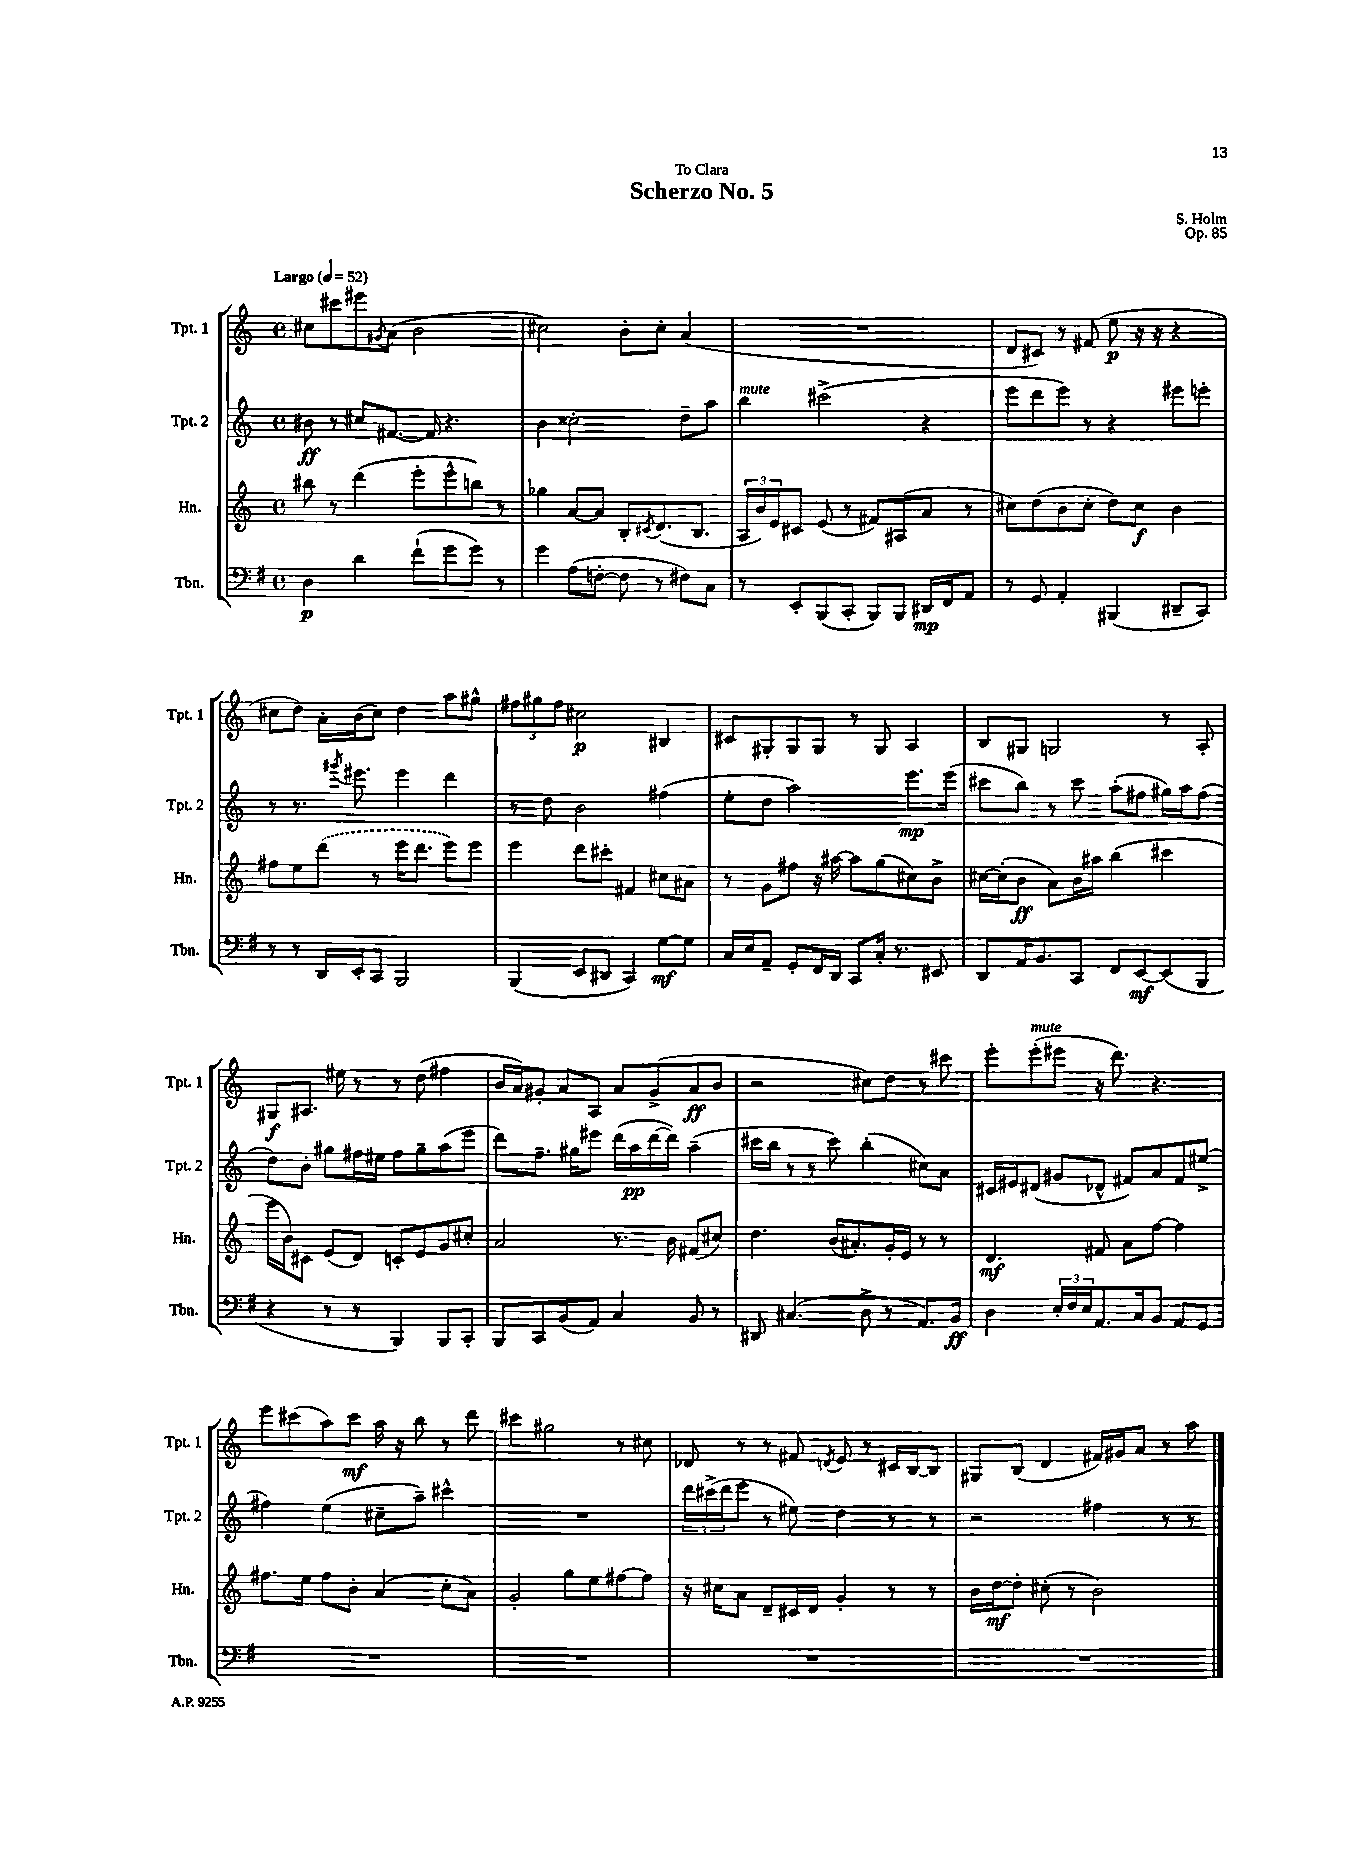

**kern	**kern	**kern	**kern
*staff4	*staff3	*staff2	*staff1
*clefF4	*clefG2	*clefG2	*clefG2
*k[f#]	*k[]	*k[]	*k[]
*M4/4	*M4/4	*M4/4	*M4/4
*met(c)	*met(c)	*met(c)	*met(c)
*MM52	*MM52	*MM52	*MM52
4D\	8bb#\	8b#\	8cc#\L
.	8r	8r	8ccc#\
4d\	(4ddd\	8cc#/L	8eee#\
.	.	.	8qg#/
.	.	[8.f#/J	(8a\J
(8f#`\L	8eee'\L	.	2b\
.	.	16f#/]	.
8g\	8eee^^\	4.r	.
8g\J)	8bb\J)	.	.
8r	8r	.	.
=	=	=	=
4g\	4gg-\	4b\	2cc#\)
(8A\L	[8a/L	2cc##'\	.
[8F'\J	8a/]J	.	.
8F\]	8B'/L	.	8b'\L
.	8qc#/	.	.
8r	(8.d/	.	8cc#'\J
8F#\L)	.	8dd~\L	(4a/
.	8.B/J	.	.
8C\J	.	8aa\J	.
=	=	=	=
8r	24A/LL	4bb\	1r
.	24b/)	.	.
.	24e/J	.	.
8EE'/L	8c#/J	.	.
(8BBB/	(8e/	(2ccc#^\	.
8CC'/J	8r	.	.
8BBB/L)	8f#/L)	.	.
8BBB/J	(8A#/	.	.
16DD#/LL	8a/J	4r	.
16FF#/J	.	.	.
8AA/J	8r	.	.
=	=	=	=
8r	8cc#\L)	8eee\L	8d/L
8GG/	(8dd\	8ddd\	8c#/J)
4AA'/	8b\	8eee\J)	8r
.	8cc#'\J	8r	(8f#/
(4BBB#/	8dd\L)	4r	8ee\
.	8cc#\J	.	16r
.	.	.	16r
8DD#~/L	4b\	8eee#\L	4r
8CC/J)	.	8eee'\J	.
=	=	=	=
8r	8ff#\L	8r	8cc#\L
8r	8ee\	8.r	8dd\J)
16DD/LL	(8ddd\J	.	16a'\LL
.	.	8qggg#/	.
16EE'/J	.	8.eee#\	(16b\J
8CC/J	8r	.	8cc#\J)
2BBB/	16eee\LK	4eee#\	4dd\
.	8.ddd\J	.	.
.	8eee\L)	4ddd\	8aa\L
.	8eee\J	.	8gg#^^\J
=	=	=	=
(4BBB/	4eee\	8r	12ff#\L
.	.	.	12gg#\
.	.	8dd\	.
.	.	.	12ff#\J
8EE/L	8ddd\L	2b\	2cc#\
8DD#/J	8ccc#'\J	.	.
4CC/)	4f#/	.	.
[8G\L	8cc#\L	(4ff#\	4B#/
8G\]J	8a#\J	.	.
=	=	=	=
16C/LL	8r	8ee'\L	8c#/L
16E/J	.	.	.
8AA~/J	8g\L	8dd\J	8G#'/
8GG'/L	8ff#\J	2aa\)	8G#/
16FF#/L	16r	.	8G#/J
16DD/JJ	[16aa#\	.	.
8CC/L	8aa#\]L	.	8r
16C'/Jk	(8gg\	.	8G#/
8.r	.	.	.
.	8cc#\)	8.eee\L	4A/
8EE#/	8b^\J	.	.
.	.	(16eee\Jk	.
=	=	=	=
8DD/L	[16cc#\LL	8ccc#\L	8B/L
.	(16cc#'\]J	.	.
16AA/K	8b\J	8bb\J)	8G#/J
8.BB/	.	.	.
.	8a\L)	8r	2G/
8CC/J	16b\L	8ccc#\	.
.	16aa#\JJ	.	.
8FF#/L	(4bb\	(8aa'\L	.
[8EE/	.	8ff#\J	.
(8EE/]	4ccc#\	16gg#\LL)	8r
.	.	16aa\J	.
8BBB/J	.	(8ff#\J	8A'/
=	=	=	=
4r	16eee\LL	8dd\L)	8G#/L
.	16b\J)	.	.
.	8c#\J	8b'\J	8.A#/J
8r	(8e/L	8gg#\L	.
.	.	.	16ee#\
8r	8d/J)	16ff#\L	8r
.	.	16ee#\JJ	.
4BBB/)	8c'/L	8ff#\L	8r
.	8e/	8gg#~\	(8dd\
8BBB/L	8g/	(8aa\	4ff#\
8CC'/J	8cc#'/J	8eee\J	.
=	=	=	=
8BBB/L	2a/	8ddd\L)	16b/LL
.	.	.	16a/J)
8CC/	.	8.ff~\J	8g#'/J
(8BB/	.	.	8a/L
.	.	16gg#\LK	.
8AA/J)	.	8eee#\J	8A/J
4C/	8.r	(16ddd\LL	8a/L
.	.	16aa\	.
.	.	[16ddd\	(8g#^/
.	16b\	16ddd\]JJ)	.
8BB/	(8f#/L	(4aa~\	8a/
8r	8cc#/J)	.	8b/J
=	=	=	=
8DD#/	4.dd\	16ccc#\LL	2r
.	.	16bb\JJ	.
(4.C#/	.	8r	.
.	.	8r	.
.	(16b/LK	8ccc#\)	.
.	8.a#'/)	.	.
8D^\	.	(4bb'\	8cc#\L)
8r	16g'/L	.	8dd\J
.	16e/JJ	.	.
8.AA/L)	8r	8cc#\L)	8r
.	8r	8a\J	8ccc#\
16BB/Jk	.	.	.
=	=	=	=
4D\	4.d/	16c#/LL	8eee'\L
.	.	16e#/J	.
.	.	(8d#/J	(8eee'\
24E'/LL	.	8g#/L	8eee#\J
24F#/	.	.	.
24E/J	.	.	.
8.AA/	8f#/	8d-^^/J	16r
.	.	.	8.ddd\)
.	8a\L	8f#/L)	.
16C/k	.	.	.
8BB/J	[8ff\J	8a/	4.r
8AA/L	4ff\]	8f#/	.
8GG/J	.	(8ee#^/J	.
=	=	=	=
1r	8.ff#\L	4ff#\)	8eee\L
.	.	.	(8ccc#\
.	16ee\Jk	.	.
.	8ff#\L	(4ee\	8aa\)
.	8b'\J	.	8ccc#\J
.	(4a/	8cc#~\L	16aa\
.	.	.	16r
.	.	8aa~\J)	8bb\
.	8cc'\L	4ccc#^^\	8r
.	8a\J)	.	8ddd\
=	=	=	=
1r	2g'/	1r	4ccc#\
.	.	.	2gg#\
.	8gg\L	.	.
.	8ee\	.	.
.	[8ff#\	.	8r
.	8ff#\]J	.	8cc#\
=	=	=	=
1r	16r	24ddd\LL	8d-/
.	.	(24ccc#^\	.
.	16cc#\LK	.	.
.	.	24ddd\J	.
.	8a\J	8eee\J	8r
.	8d~/L	8r	8r
.	16c#/L	8ee#\)	8f#/
.	16d/JJ	.	.
.	.	.	8qd/
.	4g'/	4dd\	8e/
.	.	.	8r
.	8r	8r	16c#/LL
.	.	.	[16B/J
.	8r	8r	8B/]J
=	=	=	=
1r	16b\LL	2r	8G#/L
.	[16dd\J	.	.
.	8dd'\]J	.	(8B/J
.	(8cc#'\	.	4d/
.	8r	.	.
.	2b\)	4ff#\	16f#/LL)
.	.	.	16g#/J
.	.	.	8a/J
.	.	8r	8r
.	.	8r	8aa\
==	==	==	==
*-	*-	*-	*-
